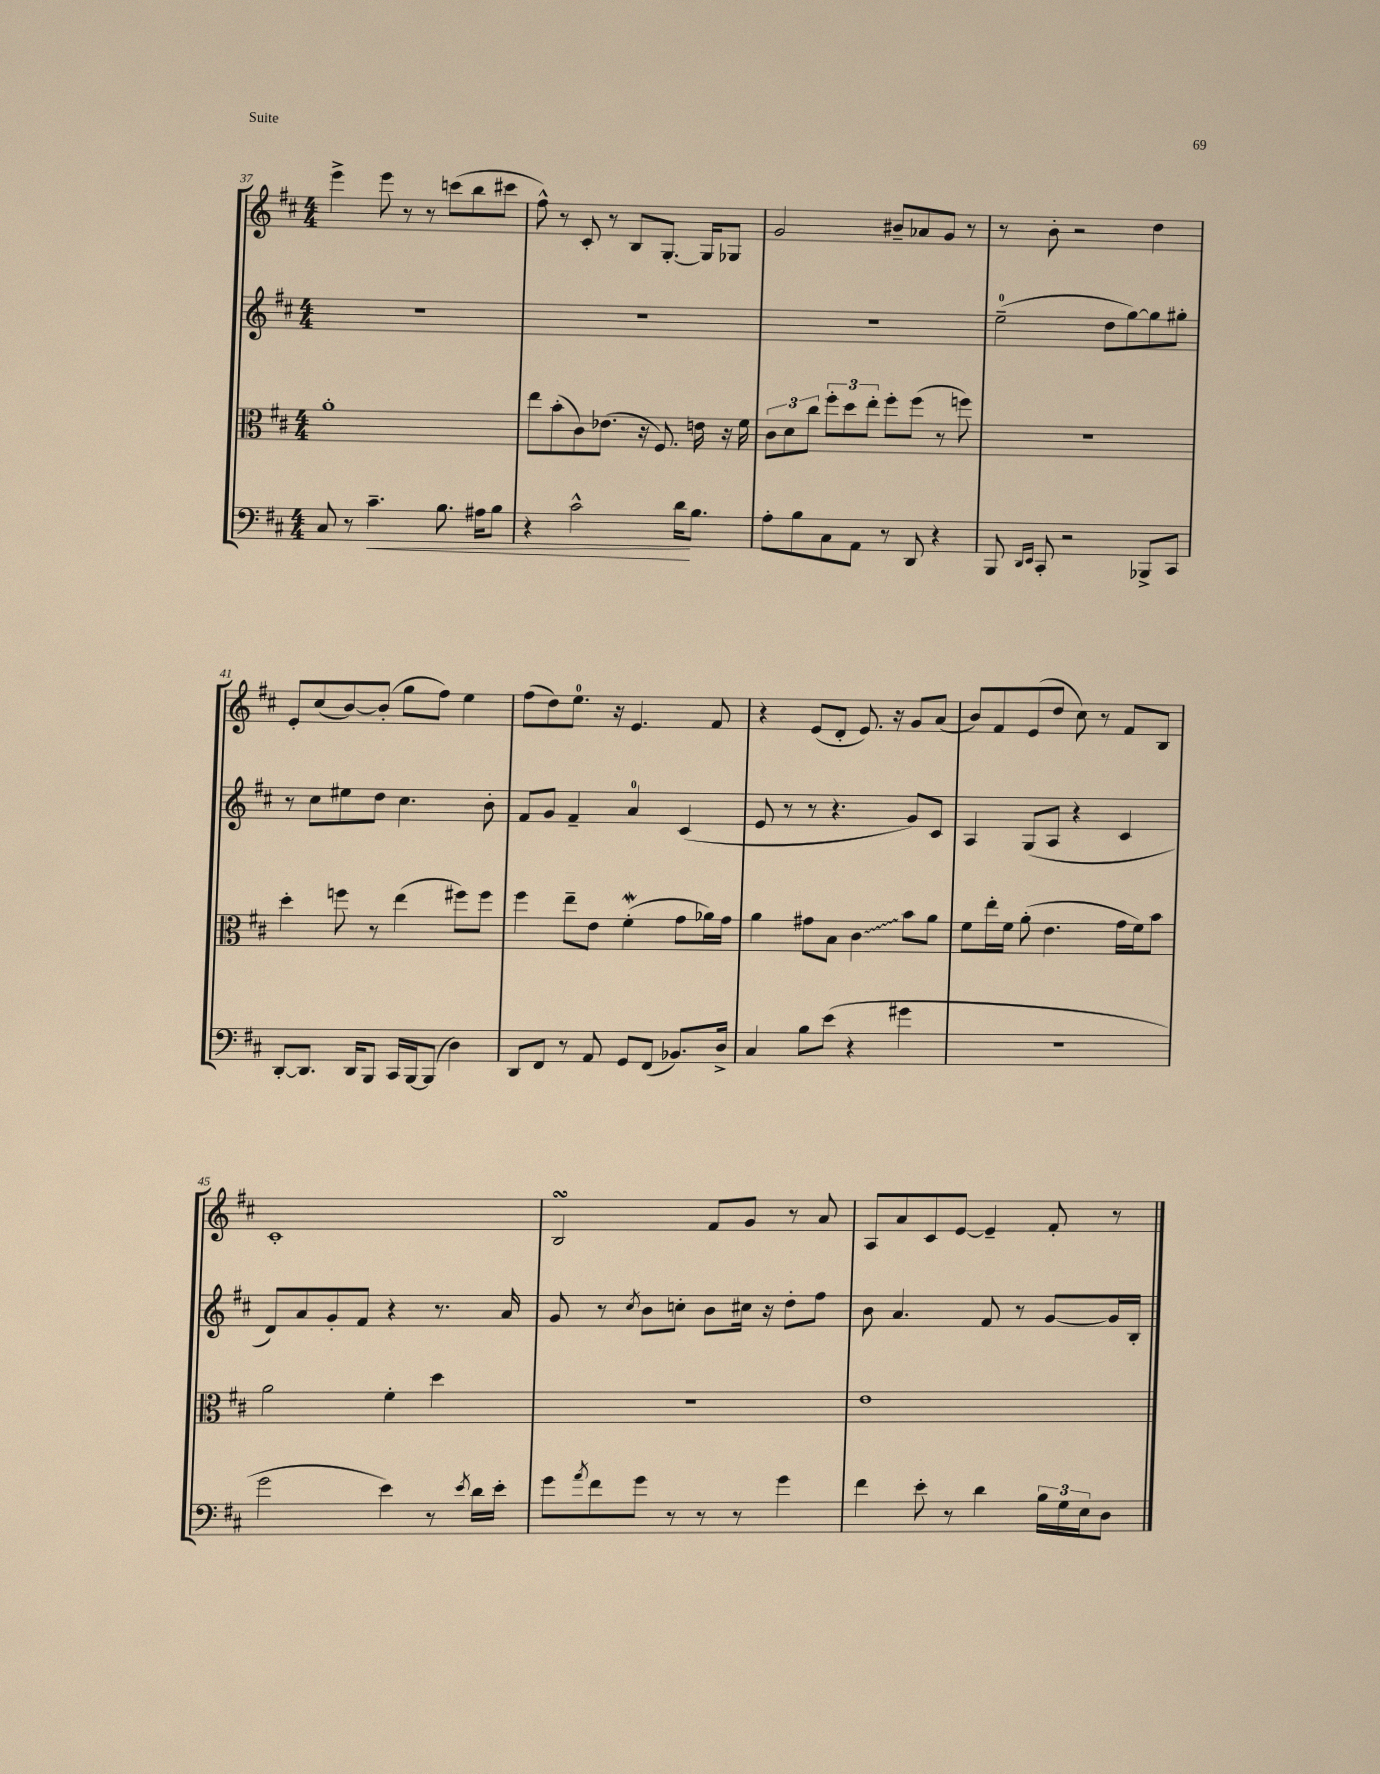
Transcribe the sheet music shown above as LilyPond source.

<<
\new StaffGroup <<
\new Staff = "s0" {
    \clef treble \key d \major \numericTimeSignature \time 4/4
    e'''4-> e'''8 r8 r8 c'''8( b''8 cis'''8 |
    fis''8-^) r8 cis'8-. r8 b8 g8.~-. g16 ges8 |
    g'2 bis'8-- aes'8 g'8 r8 |
    r8 b'8-. r2 d''4 |
    e'8-. cis''8( b'8~) b'8-.( g''8 fis''8) e''4 |
    fis''8( d''8) e''8.-0 r16 e'4. fis'8 |
    r4 e'8( d'8-. e'8.) r16 g'8 a'8( |
    b'8) fis'8 e'8( d''8 cis''8) r8 fis'8 b8 |
    cis'1-. |
    b2\turn fis'8 g'8 r8 a'8 |
    a8 a'8 cis'8 e'8~ e'4-- fis'8-. r8 \bar "|." |
}
\new Staff = "s1" {
    \clef treble \key d \major \numericTimeSignature \time 4/4
    R1 |
    R1 |
    R1 |
    e''2-0--( d''8 g''8~) g''8 gis''8-. |
    r8 cis''8 eis''8 d''8 cis''4. b'8-. |
    fis'8 g'8 fis'4-- a'4-0 cis'4( |
    e'8 r8 r8 r4. g'8) cis'8 |
    a4 g8( a8 r4 cis'4 |
    d'8) a'8 g'8-. fis'8 r4 r8. a'16 |
    g'8 r8 \acciaccatura { cis''8 } b'8 c''8-. b'8 cis''16 r16 d''8-. fis''8 |
    b'8 a'4. fis'8 r8 g'8~ g'16 b16-. \bar "|." |
}
\new Staff = "s2" {
    \clef alto \key d \major \numericTimeSignature \time 4/4
    a'1-. |
    e''8 b'8-.( cis'8) ees'8.( r16 fis8.) e'16 r16 fis'16 |
    \tuplet 3/2 { cis'8 d'8 cis''8 } \tuplet 3/2 { fis''8-. d''8 e''8-. } fis''8-. fis''8( r8 f''8) |
    R1 |
    d''4-. f''8 r8 e''4( fis''8) fis''8 |
    fis''4 e''8-- e'8 fis'4-.\mordent( g'8 aes'16) g'16 |
    a'4 gis'8 b8 \once \override Glissando.style = #'zigzag cis'4\glissando b'8 a'8 |
    fis'8 e''16-. fis'16 a'8-.( e'4. g'16 fis'16) b'8 |
    a'2 fis'4-. d''4 |
    R1 |
    e'1 \bar "|." |
}
\new Staff = "s3" {
    \clef bass \key d \major \numericTimeSignature \time 4/4
    cis8 r8 cis'4.--\< b8. ais16 b8 |
    r4 cis'2-^ d'16\! b8. |
    a8-. b8 cis8 a,8 r8 d,8 r4 |
    b,,8 \grace { d,16 e,16 } cis,8-. r2 bes,,8-> cis,8 |
    d,8~-. d,8. d,16 b,,8 cis,16 b,,16~ b,,8( d4) |
    d,8 fis,8 r8 a,8 g,8 fis,8( bes,8.) d16-> |
    cis4 b8 e'8( r4 gis'4 |
    R1 |
    g'2 e'4) r8 \acciaccatura { e'8 } d'16 e'16-. |
    g'8 \acciaccatura { a'8 } fis'8 g'8 r8 r8 r8 g'4 |
    fis'4 e'8-. r8 d'4 \tuplet 3/2 { b16 g16 e16 } d8 \bar "|." |
}
>>
>>
\layout { \context { \Score currentBarNumber = #37 } }
